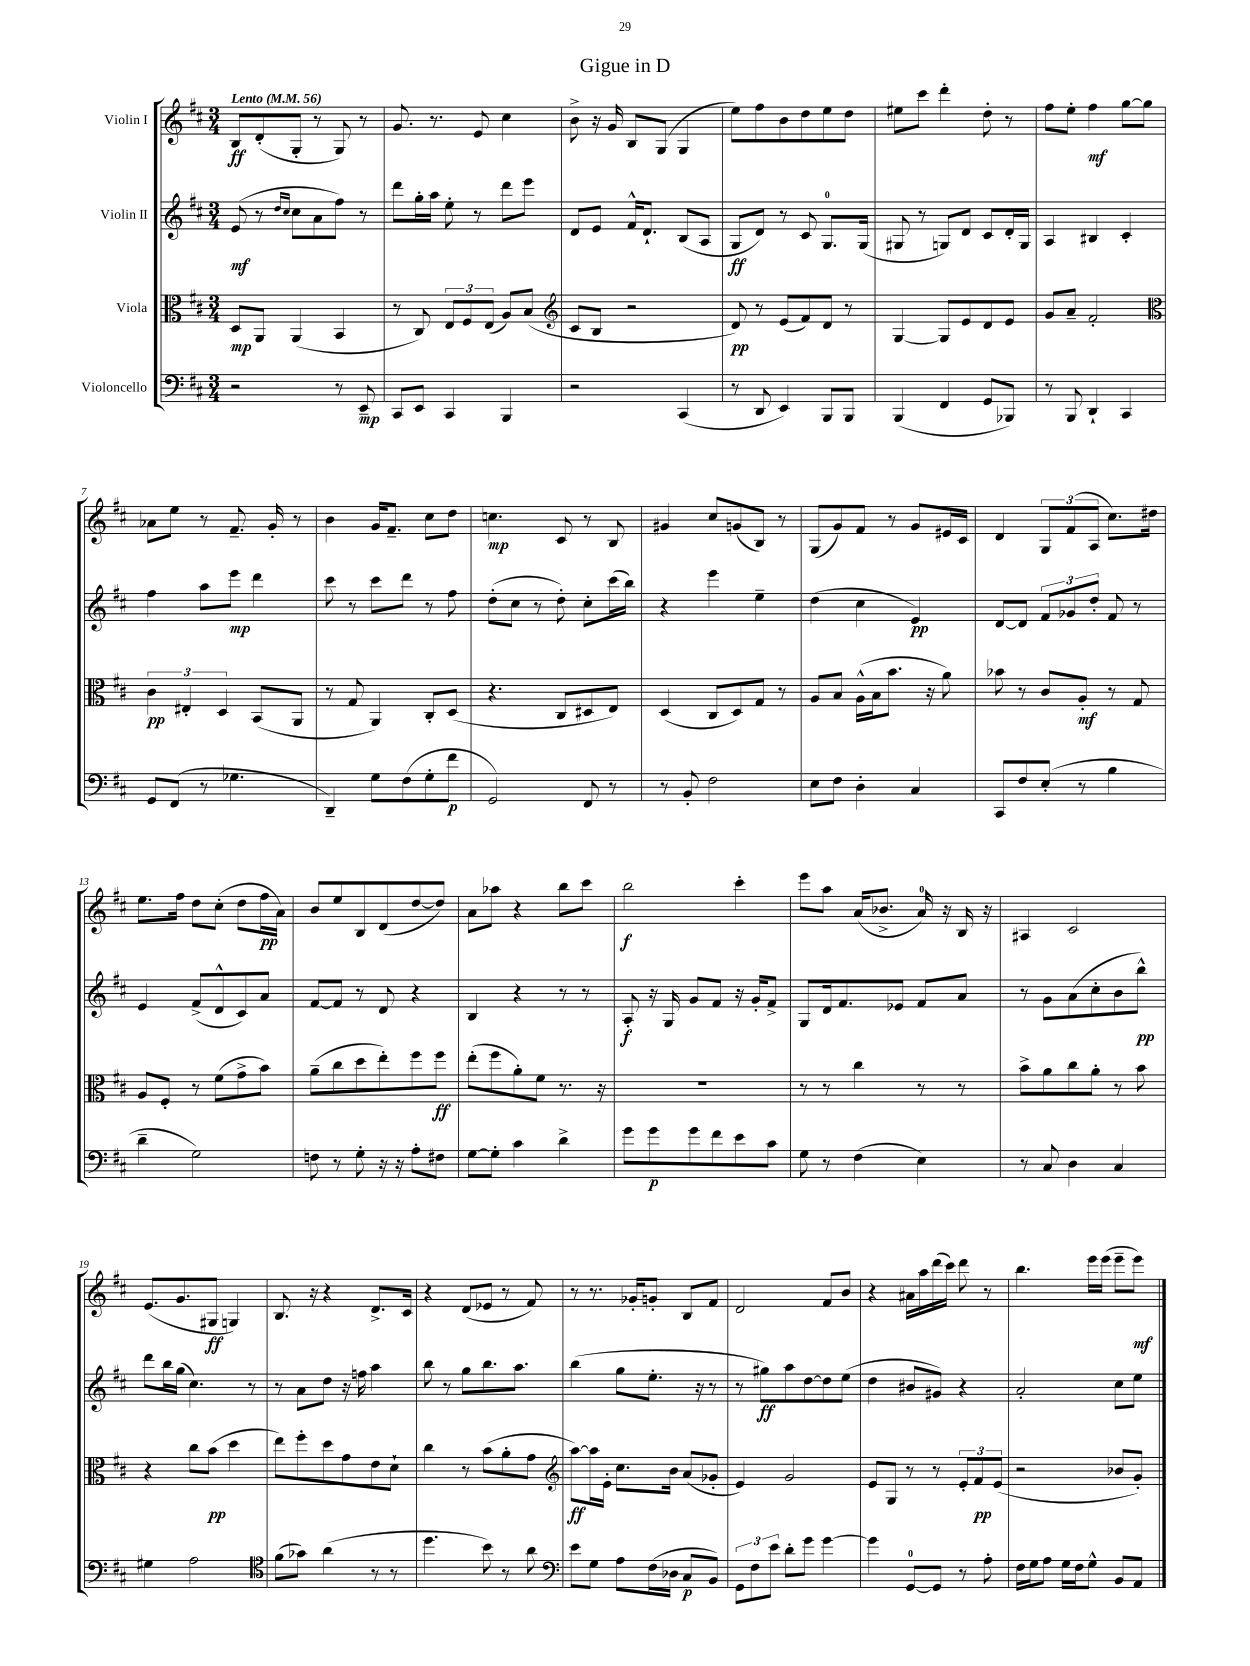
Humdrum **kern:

**kern	**kern	**kern	**kern
*staff4	*staff3	*staff2	*staff1
*clefF4	*clefC3	*clefG2	*clefG2
*k[f#c#]	*k[f#c#]	*k[f#c#]	*k[f#c#]
*M3/4	*M3/4	*M3/4	*M3/4
*MM56	*MM56	*MM56	*MM56
2r	8D/L	(8e/	8B/L
.	8AA/J	8r	(8d'/
.	.	16qqdd/LL	.
.	.	16qqcc#/JJ	.
.	(4AA/	8cc#\L	8G'/J
.	.	8a\	8r
8r	4BB/	8ff#\J)	8G/)
8EE~/	.	8r	8r
=	=	=	=
8CC#/L	8r	8ddd\L	8.g/
8EE/J	8C#/)	16gg'\L	.
.	.	16aa\JJ	8.r
4CC#/	12E/L	8ee'\	.
.	12F#/	.	.
.	.	8r	8e/
.	(12E/J	.	.
4BBB/	8A/L)	8ddd\L	4cc#\
.	(8B/J	8eee\J	.
=	=	=	=
*	*clefG2	*	*
2r	8c#/L	8d/L	8b^\
.	8B/J	8e/J	16r
.	.	.	16g/
.	2r	16f#^^/LK	8B/L
.	.	8.d`/J	.
.	.	.	(8G/J
(4CC#/	.	(8B/L	4G/
.	.	8A/J	.
=	=	=	=
8r	8d/)	8G/L	8ee\L)
8DD/	8r	8d/J)	8ff#\
4EE/)	(8e/L	8r	8b\
.	8f#/)	8c#/	8dd\
8BBB/L	8d/J	8.G/L	8ee\
8BBB/J	8r	.	8dd\J
.	.	(16G/Jk	.
=	=	=	=
(4BBB/	[4G/	8G#/	8ee#\L
.	.	8r	8ccc#\J
4FF#/	8G/]L	8G/L)	4ddd'\
.	8e/	8d/J	.
8GG/L	8d/	8c#/L	8dd'\
8BBB-/J)	8e/J	16d'/L	8r
.	.	16G/JJ	.
=	=	=	=
8r	8g/L	4A/	8ff#\L
8BBB/	8a~/J	.	8ee'\J
4DD`/	2f#'/	4B#/	4ff#\
4CC#/	.	4c#'/	[8gg\L
.	.	.	8gg\]J
=	=	=	=
*	*clefC3	*	*
8GG/L	6c#\	4ff#\	8a-\L
(8FF#/J	.	.	8ee\J
.	6E#'/	.	.
8r	.	8aa\L	8r
.	6D/	.	.
4.G-\	.	8eee\J	8.f#~/
.	(8BB/L	4ddd\	.
.	.	.	16g'/
.	8AA/J	.	8r
=	=	=	=
4DD~/)	8r	8ccc#\	4b\
.	8G/	8r	.
8G\L	4AA/)	8ccc#\L	16g/LK
.	.	.	8.f#~/J
(8F#\	.	8ddd\J	.
8G'\	8C#'/L	8r	8cc#\L
8f#\J	(8D/J	8ff#\	8dd\J
=	=	=	=
2GG/)	4.r	(8dd'\L	4.cc\
.	.	8cc#\J	.
.	.	8r	.
.	8C#/L	8dd'\)	8c#/
8FF#/	8D#/	8cc#'\L	8r
8r	8E/J)	(16ccc#\L	8B/
.	.	16bb\JJ)	.
=	=	=	=
8r	(4D/	4r	4g#/
8BB'/	.	.	.
2F#\	8C#/L	4eee\	8cc#/L
.	8D/)	.	(8g/
.	8G/J	4ee~\	8B/J)
.	8r	.	8r
=	=	=	=
8E\L	8A/L	(4dd\	(8G/L
8F#\J	8B/J	.	8g/)
4D'\	(16A^^\LL	4cc#\	8f#/J
.	16B\J	.	.
.	8.b\J	.	8r
4C#/	.	4e/)	8g/L
.	16r	.	.
.	8a\)	.	16e#/L
.	.	.	16c#/JJ
=	=	=	=
8CC#/L	8b-\	[8d/L	4d/
8F#/	8r	8d/]J	.
(8E'/J	8c#/L	12f#/L	12G/L
.	.	12g-/	(12f#/
8r	8A'/J	.	.
.	.	12dd'/J	12A/J
4B\	8r	8f#/	8.cc#\L)
.	8G/	8r	.
.	.	.	16dd#\Jk
=	=	=	=
4d~\	8A/L	4e/	8.ee\L
.	8F#'/J	.	.
.	.	.	16ff#\Jk
2G\)	8r	(8f#^/L	8dd\L
.	(8f#\L	8d^^/	(8cc#'\J
.	8g^\	8c#/)	8dd\L
.	8b\J)	8a/J	16ff#\L
.	.	.	16a\JJ)
=	=	=	=
8F\	(8a~\L	[8f#/L	8b/L
8r	8cc#\	8f#/]J	8ee/
8G'\	8dd\	8r	8B/
16r	8ee'\)	8d/	(8d/
16r	.	.	.
8A'\L	8ff#\	4r	[8dd/
8F#\J	8ff#\J	.	8dd/]J)
=	=	=	=
[8G\L	(8ee'\L	4B/	8a\L
8G'\]J	8ff#\	.	8aa-\J
4c#\	8a'\)	4r	4r
.	8f#\J	.	.
4d^\	8.r	8r	8bb\L
.	.	8r	8ccc#\J
.	16r	.	.
=	=	=	=
8g\L	2.r	8A'/	2bb\
8g\	.	16r	.
.	.	16G/	.
8g\	.	8g/L	.
8f#\	.	8f#/J	.
8e\	.	16r	4ccc#'\
.	.	16g'/LK	.
8c#\J	.	8f#^/J	.
=	=	=	=
8G\	8r	8G/L	8eee\L
8r	8r	16d/k	8aa\J
.	.	8.f#/	.
(4F#\	4cc#\	.	(16a/LK
.	.	.	8.b-^/J
.	.	8e-/J	.
4E\)	8r	8f#/L	16a/)
.	.	.	16r
.	8r	8a/J	16B/
.	.	.	16r
=	=	=	=
8r	8b^\L	8r	4A#/
8C#/	8a\	8g\L	.
4D\	8cc#\	(8a\	2c#/
.	8a'\J	8cc#'\	.
4C#/	8r	8b\	.
.	8b\	8bb^^\J)	.
=	=	=	=
4G#\	4r	8ddd\L	(8.e/L
.	.	16bb\L	.
.	.	(16gg\JJ	8.g/
2A\	8cc#\L	4.cc#\)	.
.	(8b\J	.	8G#/J
.	4dd\	.	4G/)
.	.	8r	.
=	=	=	=
*clefC4	*	*	*
(8f#\L	8ee\L)	8r	8.B/
8g-\J)	8ff#'\	8a\L	.
.	.	.	16r
(4a\	8dd\	8dd\J	4r
.	8g\	16r	.
.	.	16ff\	.
8r	8e\	4aa\	8.d^/L
8r	8d`\J	.	.
.	.	.	16c#/Jk
=	=	=	=
4.dd\	4cc#\	8bb\	4r
.	.	8r	.
.	8r	8gg\L	(8d/L
8b\)	(8b\L	8.bb\	8e-/J
8r	8a'\	.	8r
.	.	8.aa\J	.
8a\	8g\J	.	8f#/)
=	=	=	=
*clefF4	*clefG2	*	*
8e\L	[8aa\L)	(4bb\	8r
8G\J	16aa\]L	.	8.r
.	16e'\JJ	.	.
8A\L	8.cc#\L	8gg\L	.
.	.	.	16g-'/LK
(16F#\L	.	8.ee'\J	8g'/J
16D-\JJ	16b\Jk	.	.
8C#/L	(8a/L	.	8B/L
.	.	16r	.
8BB/J)	8g-'/J	8r	8f#/J
=	=	=	=
12GG\L	4e/)	8r	2d/
12F#\	.	.	.
.	.	8gg#\L)	.
12e\J	.	.	.
8d'\L	2g/	8aa\	.
8g\J	.	[8dd\	.
[4g\	.	8dd\]	8f#/L
.	.	(8ee\J	8b/J
=	=	=	=
4g\]	8e/L	4dd\	4r
.	8G/J	.	.
[8GG/L	8r	8b#/L	16a#\LL
.	.	.	16aa\
8GG/]J	8r	8g#/J)	(16ddd\
.	.	.	16ccc#\JJ)
8r	12e'/L	4r	8ddd\
.	12f#/	.	.
8A'\	.	.	8r
.	(12e/J	.	.
=	=	=	=
16F#\LL	2r	2a'/	4.bb\
16G\J	.	.	.
8A\J	.	.	.
16G\LL	.	.	.
16F#\J	.	.	.
8G^^\J	.	.	16eee\LL
.	.	.	(16eee\JJ
8BB/L	8b-/L	8cc#\L	8eee~\L
8AA/J	8g'/J)	8ee\J	8eee\J)
==	==	==	==
*-	*-	*-	*-
